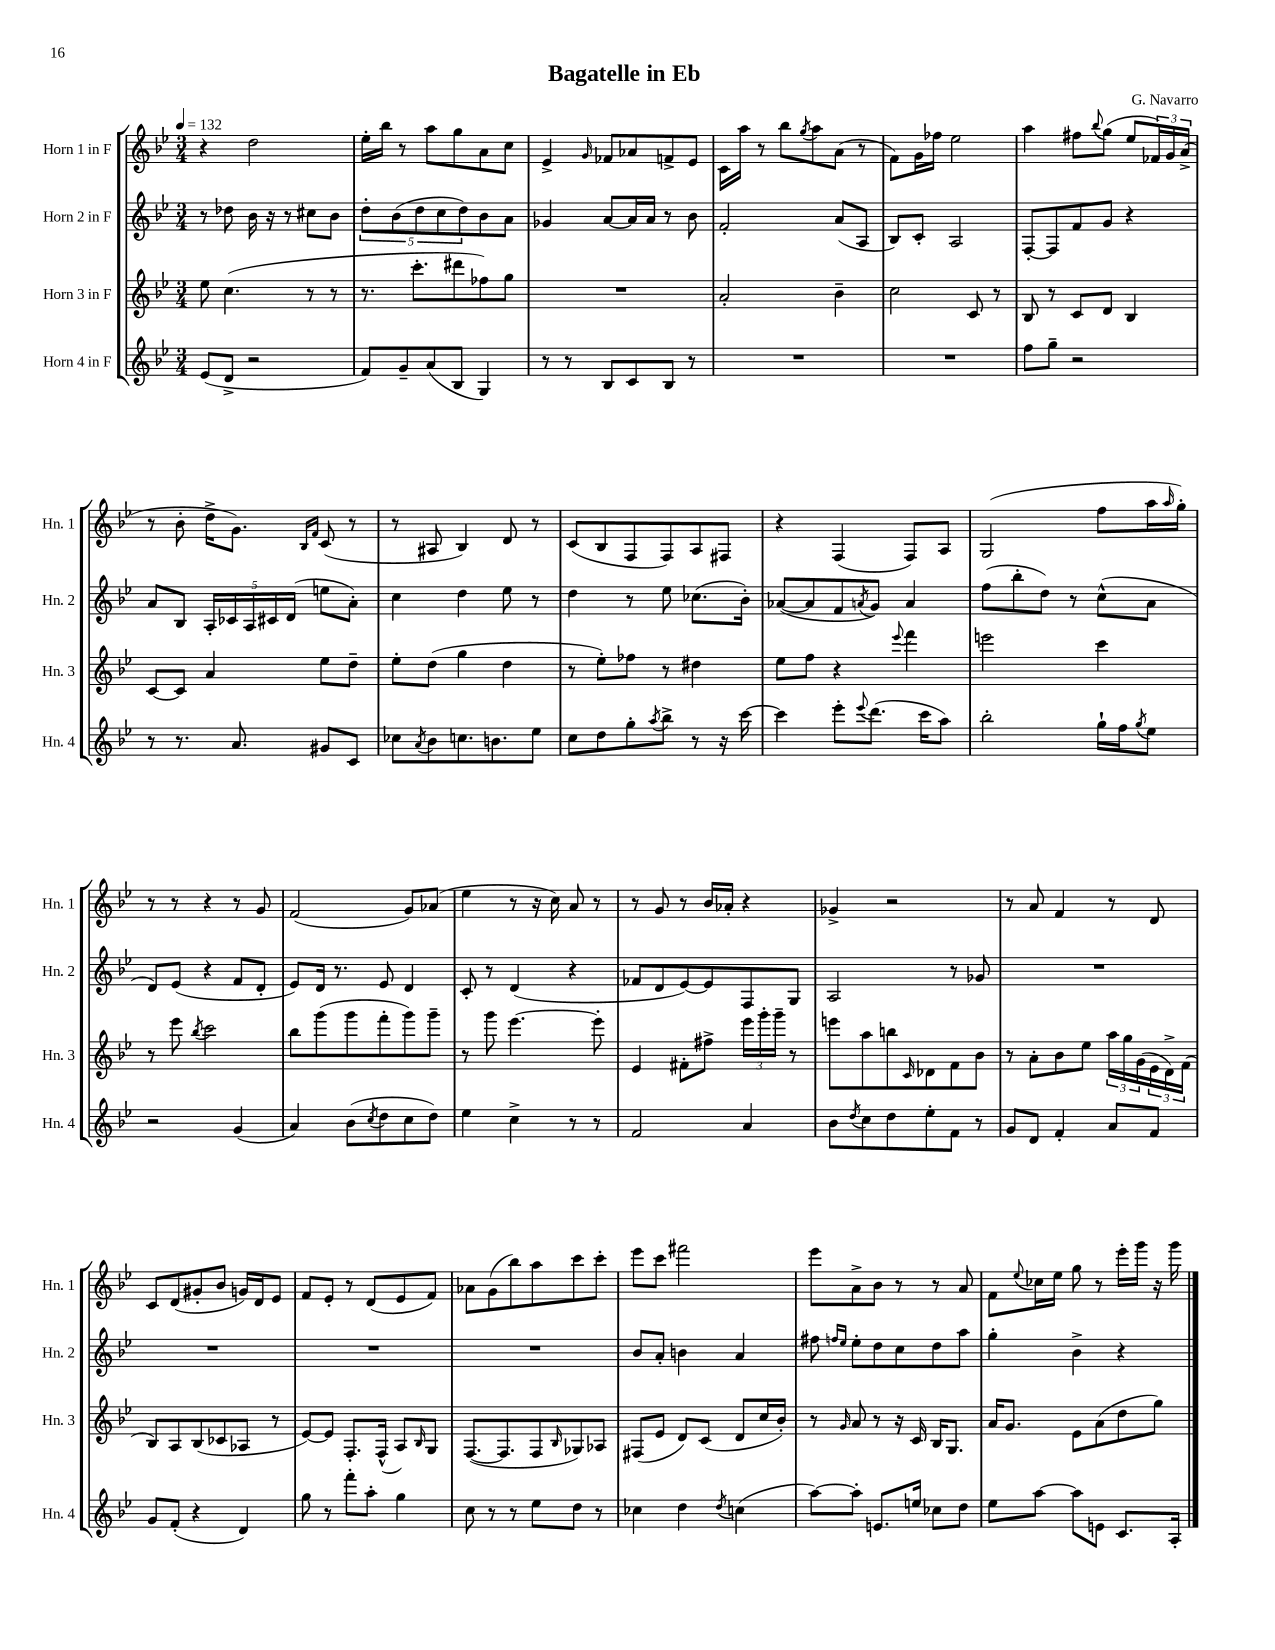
\header { title = "Bagatelle in Eb" composer = "G. Navarro" }
<<
\new StaffGroup <<
\new Staff = "s0" \with { instrumentName = "Horn 1 in F" shortInstrumentName = "Hn. 1" } {
    \clef treble \key bes \major \numericTimeSignature \time 3/4 \tempo 4 = 132
    r4 d''2 |
    ees''16-. bes''16 r8 a''8 g''8 a'8 c''8 |
    ees'4-> \grace { g'16 } fes'8 aes'8 f'8-> ees'8 |
    c'16 a''16 r8 bes''8 \acciaccatura { g''8 } a''8 a'8( r8 |
    f'8) g'16 fes''16 ees''2 |
    a''4 fis''8 \appoggiatura { bes''8 } g''8( ees''8 \tuplet 3/2 { fes'16) g'16 a'16->( } |
    r8 bes'8-. d''16-> g'8.) \grace { bes16 f'16 } c'8( r8 |
    r8 ais8 bes4) d'8 r8 |
    c'8( bes8 f8 f8) a8 fis8 |
    r4 f4( f8) a8 |
    g2( f''8 a''16 \grace { a''16 } g''16-.) |
    r8 r8 r4 r8 g'8 |
    f'2( g'8) aes'8( |
    ees''4 r8 r16 c''16) a'8 r8 |
    r8 g'8 r8 bes'16 aes'16-. r4 |
    ges'4-> r2 |
    r8 a'8 f'4 r8 d'8 |
    c'8 d'8( gis'8-. bes'8 g'16) d'16 ees'8 |
    f'8 ees'8-. r8 d'8( ees'8 f'8) |
    aes'8 g'8( bes''8) a''8 c'''8 c'''8-. |
    ees'''8 c'''8 fis'''2 |
    ees'''8 a'8-> bes'8 r8 r8 a'8 |
    f'8 \appoggiatura { ees''8 } ces''16 ees''16 g''8 r8 ees'''16-. g'''16 r16 g'''16 \bar "|." |
}
\new Staff = "s1" \with { instrumentName = "Horn 2 in F" shortInstrumentName = "Hn. 2" } {
    \clef treble \key bes \major \numericTimeSignature \time 3/4
    r8 des''8 bes'16 r16 r8 cis''8 bes'8 |
    \tuplet 5/4 { d''8-. bes'8( d''8 c''8 d''8) } bes'8 a'8 |
    ges'4 a'8~ a'16 a'16 r8 bes'8 |
    f'2-. a'8( a8 |
    bes8) c'8-. a2 |
    f8~-. f8 f'8 g'8 r4 |
    a'8 bes8 \tuplet 5/4 { a16-. ces'16 a16 cis'16 d'16( } e''8 a'8-.) |
    c''4 d''4 ees''8 r8 |
    d''4 r8 ees''8 ces''8.( bes'16-.) |
    aes'8~( aes'8 f'8 \acciaccatura { a'8 } g'8) a'4 |
    f''8( bes''8-. d''8) r8 c''8-^( a'8 |
    d'8) ees'8( r4 f'8 d'8-. |
    ees'8) d'16 r8. ees'8 d'4 |
    c'8-. r8 d'4( r4 |
    fes'8 d'8 ees'8~) ees'8 f8 g8 |
    a2 r8 ges'8 |
    R2. |
    R2. |
    R2. |
    R2. |
    bes'8 a'8-. b'4 a'4 |
    fis''8 \grace { f''16 ees''16 } ees''8-. d''8 c''8 d''8 a''8 |
    g''4-. bes'4-> r4 \bar "|." |
}
\new Staff = "s2" \with { instrumentName = "Horn 3 in F" shortInstrumentName = "Hn. 3" } {
    \clef treble \key bes \major \numericTimeSignature \time 3/4
    ees''8 c''4.( r8 r8 |
    r8. c'''8.-. dis'''8 fes''8) g''8 |
    R2. |
    a'2-. bes'4-- |
    c''2 c'8 r8 |
    bes8 r8 c'8 d'8 bes4 |
    c'8~ c'8 a'4 ees''8 d''8-- |
    ees''8-. d''8( g''4 d''4 |
    r8 ees''8-.) fes''8 r8 dis''4 |
    ees''8 f''8 r4 \appoggiatura { ees'''8 } f'''4 |
    e'''2 c'''4 |
    r8 ees'''8 \acciaccatura { bes''8 } c'''2 |
    bes''8 g'''8( g'''8 f'''8-. g'''8) g'''8-- |
    r8 g'''8 ees'''4.~ ees'''8-. |
    ees'4 fis'8-. fis''8-> \tuplet 3/2 { ees'''16 g'''16-. g'''16-- } r8 |
    e'''8 a''8 b''8 \grace { c'16 } des'8 f'8 bes'8 |
    r8 a'8-. bes'8 ees''8 \tuplet 3/2 { a''16 g''16 g'16( } \tuplet 3/2 { ees'16 d'16->) f'16( } |
    bes8) a8 bes8( ces'8 aes8 r8 |
    ees'8~) ees'8 f8.-. f16-^( a8) \grace { bes16 } g8 |
    f8.~( f8. f8 \grace { bes16 } ges8) aes8 |
    fis8( ees'8 d'8) c'8( d'8 c''16 bes'16-.) |
    r8 \grace { g'16 } a'8 r8 r16 c'16 bes16 g8. |
    a'16 g'8. ees'8 a'8( d''8 g''8) \bar "|." |
}
\new Staff = "s3" \with { instrumentName = "Horn 4 in F" shortInstrumentName = "Hn. 4" } {
    \clef treble \key bes \major \numericTimeSignature \time 3/4
    ees'8( d'8-> r2 |
    f'8) g'8-- a'8( bes8 g4) |
    r8 r8 bes8 c'8 bes8 r8 |
    R2. |
    R2. |
    f''8 g''8-- r2 |
    r8 r8. a'8. gis'8 c'8 |
    ces''8 \acciaccatura { a'8 } bes'8 c''8. b'8. ees''8 |
    c''8 d''8 g''8-. \acciaccatura { a''8 } bes''8-> r8 r16 c'''16~ |
    c'''4 ees'''8-. \appoggiatura { ees'''8 } d'''8.( c'''16 a''8) |
    bes''2-. g''16-! f''16 \acciaccatura { g''8 } ees''8 |
    r2 g'4( |
    a'4) bes'8( \acciaccatura { c''8 } d''8 c''8 d''8) |
    ees''4 c''4-> r8 r8 |
    f'2 a'4 |
    bes'8 \acciaccatura { d''8 } c''8 d''8 ees''8-. f'8 r8 |
    g'8 d'8 f'4-. a'8 f'8 |
    g'8 f'8-.( r4 d'4) |
    g''8 r8 f'''8-. a''8-. g''4 |
    c''8 r8 r8 ees''8 d''8 r8 |
    ces''4 d''4 \acciaccatura { d''8 } c''4( |
    a''8~) a''8-. e'8. e''16 ces''8 d''8 |
    ees''8 a''8~ a''8 e'8 c'8. a16-. \bar "|." |
}
>>
>>
\layout { \context { \Score \remove "Bar_number_engraver" } }
